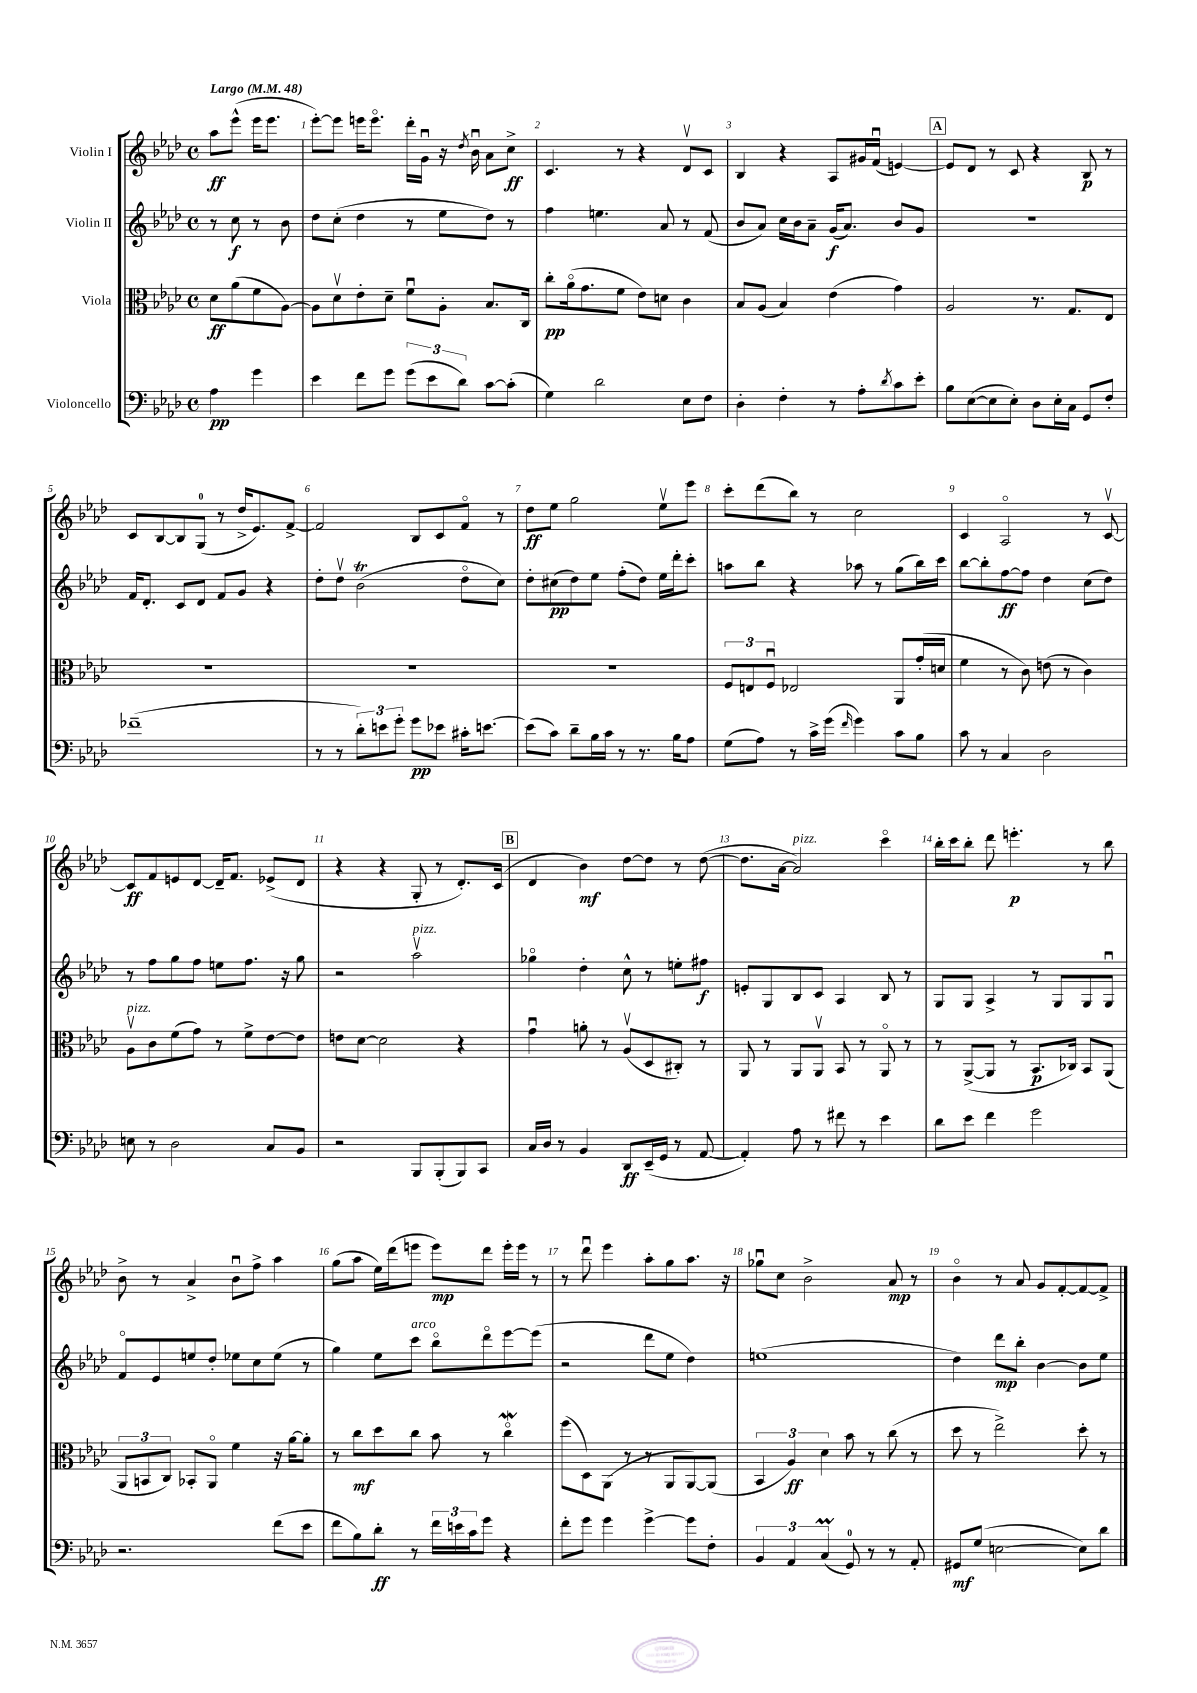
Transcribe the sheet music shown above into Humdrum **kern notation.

**kern	**kern	**kern	**kern
*staff4	*staff3	*staff2	*staff1
*clefF4	*clefC3	*clefG2	*clefG2
*k[b-e-a-d-]	*k[b-e-a-d-]	*k[b-e-a-d-]	*k[b-e-a-d-]
*M4/4	*M4/4	*M4/4	*M4/4
*met(c)	*met(c)	*met(c)	*met(c)
*MM48	*MM48	*MM48	*MM48
4A-	8d-	8r	8aa-
.	(8a-	8cc	(8eee-^^
4g	8f	8r	16eee-
.	.	.	8.eee-
.	[8A-)	8b-	.
=	=	=	=
4e-	8A-]	8dd-	[8eee-')
.	8d-v	(8cc'	8eee-]
8f	8e-'	4dd-	16eee
.	.	.	8.eeeo
8g	8d-~	.	.
(12g	8fu	8r	16ddd-'
.	.	.	16gu
12e-	.	.	.
.	8A-'	8ee-	16r
12d-)	.	.	.
.	.	.	8qdd-
.	.	.	16b-u
[8c	8.B-	8dd-)	8a-
(8c']	.	8r	8cc^
.	16C	.	.
=	=	=	=
4G)	8cc'	4ff	4.c
.	(16a-o	.	.
.	8.g	.	.
2d-	.	4.ee	.
.	8f	.	8r
.	8e-)	.	4r
.	8d	8a-	.
8E-	4c	8r	8d-v
8F	.	(8f	8c
=	=	=	=
4D-'	8B-	8b-	4B-
.	(8A-	8a-)	.
4F'	4B-)	16cc	4r
.	.	16b-	.
.	.	8a-~	.
8r	(4e-	(16g	8A-
.	.	8.a-)	.
8A-'	.	.	16g#
.	.	.	(16fu
8qd-	.	.	.
8c	4g)	8b-	[4e)
8e-'	.	8g	.
=	=	=	=
8B-	2A-	1r	8e]
([8E-	.	.	8d-
8E-]	.	.	8r
8E-')	.	.	8c
8D-	8.r	.	4r
16E-'	.	.	.
16C	8.G	.	.
8GG	.	.	8B-
8F'	8E-	.	8r
=	=	=	=
(1f-~	1r	16f	8c
.	.	8.d-'	.
.	.	.	[8B-
.	.	8c	8B-]
.	.	8d-	(8G
.	.	8f	8r
.	.	8g	16dd-^
.	.	.	8.e-)
.	.	4r	.
.	.	.	[8f^
=	=	=	=
8r	1r	8dd-'	2f]
8r	.	8dd-v	.
12d-')	.	(2b-	.
12e	.	.	.
12g'	.	.	.
8g	.	.	8B-
8e-	.	.	8c
16c#'	.	8dd-o	8fo
[8.e	.	.	.
.	.	8cc)	8r
=	=	=	=
(8e]	1r	8dd-'	8dd-
8c)	.	(8cc#	8ee-
8d-~	.	8dd-)	2gg
16B-	.	8ee-	.
16c	.	.	.
8r	.	(8ff'	.
8.r	.	8dd-)	.
.	.	16ee-	8ee-v
16B-	.	16ddd-'	.
8A-	.	8ccc'	8eee-
=	=	=	=
(8G	12F	8aa	8ccc'
.	12E	.	.
8A-)	.	8bb-	(8ddd-
.	12Fu	.	.
8r	2E-	4r	8bb-)
16c^	.	.	8r
(16g	.	.	.
16qqf	.	.	.
4g)	.	8aa-	2cc
.	.	8r	.
8c	8AA-	(8gg	.
8B-	(16g'	16bb-)	.
.	16d	16ccc	.
=	=	=	=
8c	4f	[8bb-	4c
8r	.	8bb-']	.
4C	8r	[8ff	2A-o
.	8c)	8ff]	.
2D-	(8e	4dd-	.
.	8r	.	.
.	4c)	(8cc	8r
.	.	8dd-)	[8cv
=	=	=	=
8E	8A-v	8r	8c]
8r	8c	8ff	8f
2D-	(8f	8gg	8e
.	8g)	8ff	[8d-
.	8r	8ee	16d-~]
.	.	.	8.f
.	8f^	8.ff	.
8C	[8e-	.	(8e-^
.	.	16r	.
8BB-	8e-]	8gg	8d-
=	=	=	=
2r	8e	2r	4r
.	[8d-	.	.
.	2d-]	.	4r
8BBB-	.	2aa-v	8G'
(8BBB-'	.	.	8r
8BBB-)	4r	.	8.d-')
8CC	.	.	.
.	.	.	(16c
=	=	=	=
16C	4gu	4gg-o	4d-
16D-	.	.	.
8r	.	.	.
4BB-	8a'	4dd-'	4b-)
.	8r	.	.
8DD-	(8A-v	8cc^^	[8dd-
(16EE-~	8D-	8r	8dd-]
16GG	.	.	.
8r	8C#')	8ee'	8r
[8AA-	8r	8ff#	([8dd-
=	=	=	=
4AA-'])	8AA-	8e'	8.dd-]
.	8r	8G	.
.	.	.	[16a-
8A-	8AA-	8B-	2a-])
8r	8AA-v	8c	.
8f#	8BB-	4A-	.
8r	8r	.	.
4e-	8AA-o	8B-	4ccco
.	8r	8r	.
=	=	=	=
8d-	8r	8G	16bb-'
.	.	.	16ccc
8e-	([8AA-^	8G	8bb-'
4f	8AA-]	4A-^	8ddd-
.	8r	.	4.eee'
2g	8.BB-	8r	.
.	.	8G	.
.	16C-)	.	.
.	8BB-	8G	8r
.	(8AA-	8Gu	8bb-
=	=	=	=
2.r	12AA-	8fo	8b-^
.	12BB	.	.
.	.	8e-	8r
.	12C)	.	.
.	8BB-'	8ee	4a-^
.	8AA-o	8dd-'	.
.	4f	8ee-	8b-u
.	.	8cc	8ff^
(8f	16r	(8ee-	4aa-
.	[16a-	.	.
8e-	8a-']	8r	.
=	=	=	=
8f	8r	4gg)	(8gg
8B-)	8cc	.	8aa-
8d-'	8dd-	8ee-	16ee-)
.	.	.	(16ddd-
8r	8cc	8ccc	8eee
24f	8b-	8bb-o	8eee)
24e	.	.	.
24c	.	.	.
8g	8r	8ddd-o	8ddd-
4r	4cco	[8eee-	16eee'
.	.	.	16eee
.	.	(8eee-]	8r
=	=	=	=
8f'	(8ff	2r	8r
8g	8D-)	.	8ddd-u
4g	(8AA-	.	4eee-
.	8r	.	.
[4g^	8r	8ddd-	8aa-'
.	8AA-	8ee-	8gg
8g]	[8AA-)	4dd-)	8.aa-
8F'	(8AA-]	.	.
.	.	.	16r
=	=	=	=
6BB-	6BB-	(1ee	8gg-u
.	.	.	8cc
6AA-	6A-)	.	.
.	.	.	2b-^
(6C	6d-	.	.
8GG)	8b-	.	.
8r	8r	.	.
8r	(8cc	.	8a-
8AA-'	8r	.	8r
=	=	=	=
8GG#	8dd-	4dd-)	4b-o
(8G	8r	.	.
[2E	2ee-^)	8ddd-	8r
.	.	8bb-'	8a-
.	.	[4b-	8g
.	.	.	[8f'
8E])	8dd-'	8b-]	8f_
8d-	8r	8ee-	8f^]
==	==	==	==
*-	*-	*-	*-
